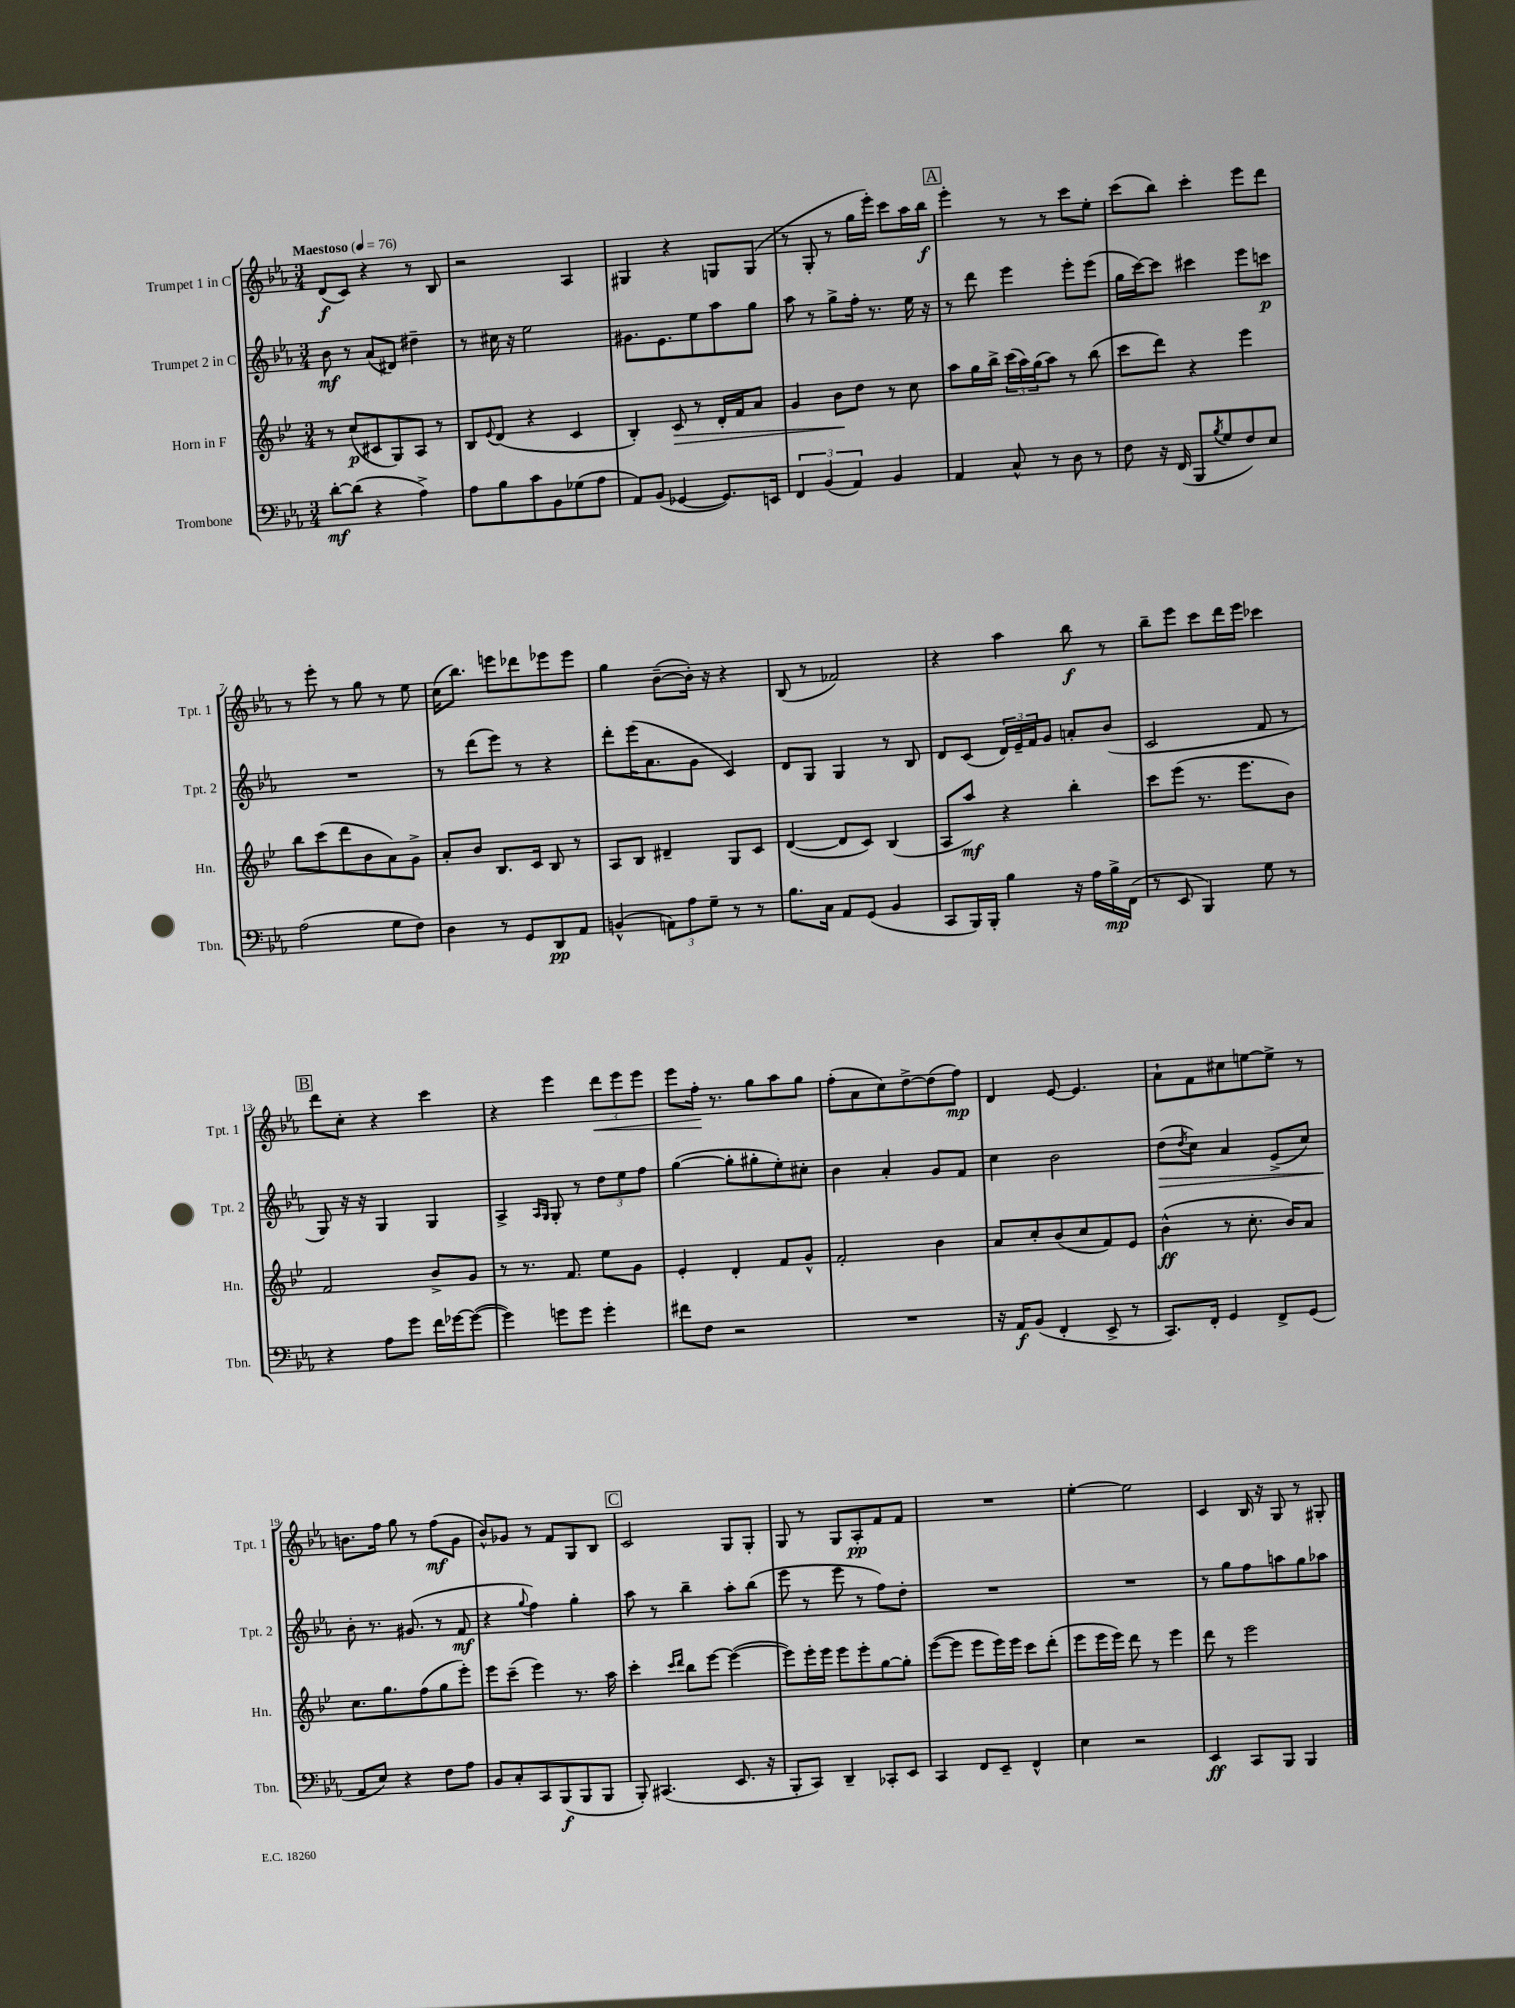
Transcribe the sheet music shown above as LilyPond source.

<<
\new StaffGroup <<
\new Staff = "s0" \with { instrumentName = "Trumpet 1 in C" shortInstrumentName = "Tpt. 1" } {
    \clef treble \key ees \major \numericTimeSignature \time 3/4 \tempo "Maestoso" 4 = 76
    d'8\f( c'8) r4 r8 bes8 |
    r2 aes4 |
    gis4 r4 g8 g8( |
    r8 g8-. r8 g''16 ees'''16-.) c'''8 aes''16 bes''16\f |
    \mark \markup { \box "A" } ees'''4-. r8 r8 c'''8 ees''8-. |
    c'''8( bes''8) c'''4-. ees'''8 d'''8 |
    r8 ees'''8-. r8 g''8 r8 ees''8 |
    c''16( bes''8.) e'''8 des'''8 ees'''8 ees'''8 |
    g''4 bes'8~--( bes'16-.) r16 r4 |
    bes8( r8 fes'2) |
    r4 aes''4 bes''8\f r8 |
    bes''8-- ees'''8 c'''8 d'''16 ees'''16 ces'''4 |
    \mark \markup { \box "B" } d'''8 c''8-. r4 c'''4 |
    r4 ees'''4 \tuplet 3/2 { d'''8\< ees'''8 ees'''8 } |
    ees'''8 f''16-.\! r8. g''8 aes''8 g''8 |
    f''8-.( aes'8 c''8) d''8~-> d''8( f''8\mp) |
    d'4 ees'8~ ees'4. |
    aes'8-! f'8 cis''8 e''8~ e''8-> r8 |
    b'8. f''16 g''8 r8 f''8\mf( g'8 |
    bes'8-^) ges'8 r8 f'8 g8 bes8 |
    \mark \markup { \box "C" } c'2 g8 g8-. |
    g8 r8 g8 aes8-.\pp f'8 f'8 |
    R2. |
    ees''4~-. ees''2 |
    c'4 bes16 r16 g8 r8 gis8-. \bar "|." |
}
\new Staff = "s1" \with { instrumentName = "Trumpet 2 in C" shortInstrumentName = "Tpt. 2" } {
    \clef treble \key ees \major \numericTimeSignature \time 3/4
    bes'8\mf r8 aes'8( dis'8) dis''4-- |
    r8 cis''16 r16 ees''2 |
    gis'8. ees'8. ees''8 aes''8 g''8 |
    aes''8 r8 g''8-> f''16-. r8. ees''16 r16 |
    \mark \markup { \box "A" } r8 d'''8 ees'''4 ees'''8-. ees'''8( |
    g''16 c'''16~) c'''8 cis'''4 ees'''8 c'''8\p |
    R2. |
    r8 d'''8( ees'''8) r8 r4 |
    d'''8-. ees'''16( aes'8. g'8 c'4) |
    d'8 g8 g4 r8 bes8 |
    d'8 c'8( \tuplet 3/2 { d'16) ees'16-- f'16 } g'8 a'8-. bes'8( |
    c'2 f'8 r8 |
    \mark \markup { \box "B" } g8) r16 r16 g4 g4 |
    aes4-> \grace { aes16 g16 } g8-. r8 \tuplet 3/2 { d''8 ees''8 f''8 } |
    g''4~( g''8-. gis''8-. ees''8-.) cis''8-. |
    bes'4 aes'4-. g'8 f'8 |
    c''4 bes'2 |
    d''8\>( \acciaccatura { d''8 } c''8) aes'4 ees'8->( c''8) |
    bes'8-.\! r8. gis'8.( r8 f'8\mf |
    r4 \appoggiatura { g''8 } f''4) g''4-. |
    \mark \markup { \box "C" } aes''8 r8 bes''4-- aes''8-. bes''8( |
    ees'''8 r8 ees'''8 r8 f''8) d''8-. |
    R2. |
    R2. |
    r8 g''8 f''8 a''8 g''8 aes''8 \bar "|." |
}
\new Staff = "s2" \with { instrumentName = "Horn in F" shortInstrumentName = "Hn." } {
    \clef treble \key bes \major \numericTimeSignature \time 3/4
    r8 c''8\p( cis'8 g8) a8 r8 |
    bes8 \appoggiatura { ees'8 } d'8( r4 c'4 |
    bes4-.) c'8\> r8 d'16-. f'16 a'8 |
    g'4 bes'8\! d''8 r8 c''8 |
    \mark \markup { \box "A" } a''8 g''16 bes''16-> \tuplet 3/2 { c'''16( a''16) g''16( } a''8) r8 bes''8( |
    c'''8 d'''8) r4 ees'''4 |
    bes''8 c'''8( d'''8 bes'8 a'8) g'8-> |
    a'8-. bes'8 bes8. c'16 bes8 r8 |
    a8 bes8 dis'4-- g8 c'8 |
    d'4~( d'8 c'8) bes4( |
    a8 a''8\mf) r4 bes''4-. |
    c'''8 ees'''8( r8. ees'''8. bes'8) |
    \mark \markup { \box "B" } f'2 bes'8-> g'8 |
    r8 r8. f'8. ees''8 g'8 |
    ees'4-. d'4-. f'8 g'8-^ |
    f'2-. bes'4 |
    a'8 c''8-. bes'8( c''8 f'8) ees'8 |
    bes'4-^\ff( r8 c''8.-. bes'16) a'8 |
    c''8. g''8. f''8( g''8 ees'''8-.) |
    ees'''8 c'''8--( ees'''4) r8. a''16 |
    \mark \markup { \box "C" } c'''4-. \grace { c'''16 d'''16 } bes''8 ees'''8~ ees'''4~( |
    ees'''8) ees'''16-. ees'''16 ees'''8 ees'''8-. g''8~ g''8-. |
    ees'''8~( ees'''8 ees'''8 ees'''16) ees'''16 c'''8 d'''8-.( |
    ees'''8 ees'''16 ees'''16) d'''8 r8 ees'''4 |
    d'''8 r8 ees'''2 \bar "|." |
}
\new Staff = "s3" \with { instrumentName = "Trombone" shortInstrumentName = "Tbn." } {
    \clef bass \key ees \major \numericTimeSignature \time 3/4
    d'8~-.\mf d'8( r4 aes4->) |
    aes8 bes8 c'8 bes,8 ges8( aes8 |
    aes,8) bes,8( ges,4~ ges,8.) e,16 |
    \tuplet 3/2 { f,4 bes,4( aes,4) } bes,4 |
    \mark \markup { \box "A" } aes,4 c8-^ r8 d8 r8 |
    f8 r16 f,16( bes,,8 \acciaccatura { bes8 } g8 f8) ees8 |
    aes2( g8 f8) |
    d4 r8 g,8 d,8\pp aes,8 |
    b,4-^( \tuplet 3/2 { a,8) aes8 g8-- } r8 r8 |
    bes8. c16 aes,8 g,8( bes,4 |
    c,8 bes,,16) bes,,16-. bes4 r16 aes16 bes16->\mp f,16( |
    r8 ees,8 bes,,4) g8 r8 |
    \mark \markup { \box "B" } r4 aes8 g'8 f'16 ges'16~ ges'8~( |
    ges'4) g'8 g'8 g'4-. |
    fis'8 f8 r2 |
    R2. |
    r16 aes,16\f bes,8( f,4-. ees,8-> r8 |
    c,8.) f,16-. g,4 f,8-> g,8( |
    aes,8 ees8) r4 f8 aes8 |
    bes,8 c8-. c,8 bes,,8\f( bes,,8 bes,,8 |
    \mark \markup { \box "C" } bes,,8-.) cis,4.( ees,8. r16 |
    bes,,8-. c,8) d,4-- ces,8-. ees,8 |
    c,4 f,8 ees,8-- f,4-^ |
    ees4 r2 |
    ees,4\ff c,8 bes,,8 bes,,4 \bar "|." |
}
>>
>>
